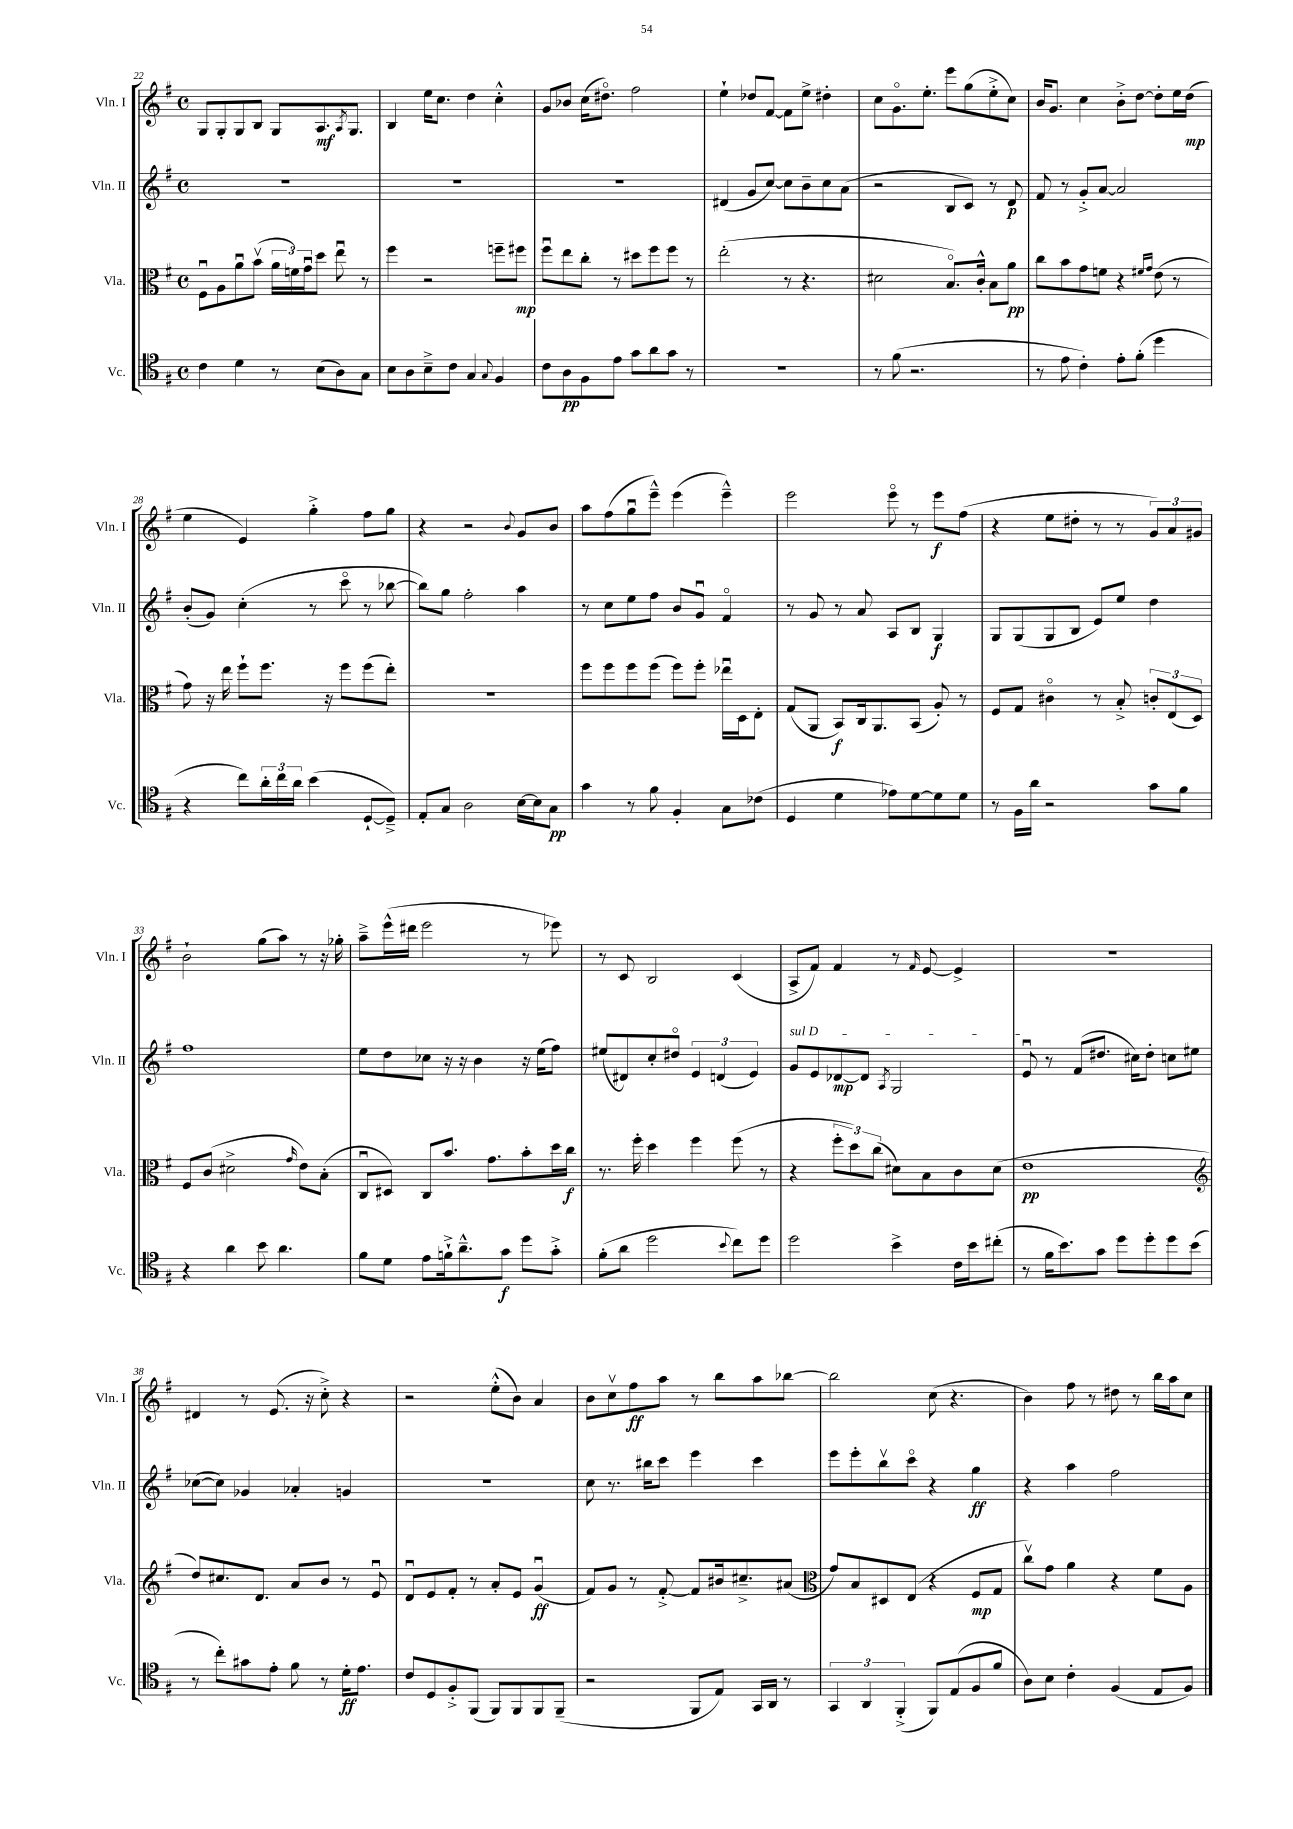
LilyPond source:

<<
\new StaffGroup <<
\new Staff = "s0" \with { instrumentName = "Vln. I" shortInstrumentName = "Vln. I" } {
    \clef treble \key g \major \defaultTimeSignature \time 4/4
    g8 g8-. g8 b8 g8 a8.\mf \acciaccatura { a8 } g8. |
    b4 e''16 c''8. d''4 c''4-.-^ |
    g'8 bes'8 c''16( dis''8.\flageolet) fis''2 |
    e''4-! des''8 fis'8~ fis'8 e''8-> dis''4-. |
    c''8 g'8.\flageolet e''8.-. e'''8 g''8( e''8-.-> c''8) |
    b'16 g'8. c''4 b'8-.-> d''8~ d''8-. e''16 d''16\mp( |
    e''4 e'4) g''4-.-> fis''8 g''8 |
    r4 r2 \appoggiatura { b'8 } g'8 b'8 |
    a''8 fis''8( g''8\downbow e'''8---^) e'''4( e'''4---^) |
    e'''2 e'''8\flageolet r8 e'''8\f fis''8( |
    r4 e''8 dis''8-. r8 r8 \tuplet 3/2 { g'8) a'8 gis'8 } |
    b'2-! g''8( a''8) r8 r16 ges''16-. |
    a''8---> e'''16-^( dis'''16 e'''2 r8 ees'''8) |
    r8 c'8 b2 c'4( |
    a8-> fis'8) fis'4 r8 \grace { fis'16 } e'8~ e'4-> |
    r1 |
    dis'4 r8 e'8.( r16 c''8-.->) r4 |
    r2 e''8-.-^( b'8) a'4 |
    b'8 c''8\upbow fis''8\ff a''8 r8 b''8 a''8 bes''8~ |
    bes''2 c''8( r4. |
    b'4) fis''8 r8 dis''8 r8 b''16 a''16 c''8 \bar "|." |
}
\new Staff = "s1" \with { instrumentName = "Vln. II" shortInstrumentName = "Vln. II" } {
    \clef treble \key g \major \defaultTimeSignature \time 4/4
    R1 |
    R1 |
    R1 |
    dis'4( g'8 c''8~) c''8 b'8-- c''8 a'8( |
    r2 b8 c'8) r8 d'8\p |
    fis'8 r8 g'8-.-> a'8~ a'2 |
    b'8-.( g'8) c''4-.( r8 c'''8\flageolet r8 bes''8~ |
    bes''8) g''8 fis''2-. a''4 |
    r8 c''8 e''8 fis''8 b'8 g'8\downbow fis'4\flageolet |
    r8 g'8 r8 a'8 a8 b8 g4\f |
    g8 g8( g8 b8 e'8) e''8 d''4 |
    fis''1 |
    e''8 d''8 ces''8 r16 r16 b'4 r16 e''16( fis''8) |
    eis''8( dis'8) c''8-. dis''8\flageolet \tuplet 3/2 { e'4 d'4( e'4) } |
    \once \override TextSpanner.bound-details.left.text = \markup { \italic "sul D" } g'8\startTextSpan e'8 des'8~\mp des'8 \acciaccatura { a8 } g2 |
    e'8\downbow\stopTextSpan r8 fis'8( dis''8. cis''16) dis''8-. c''8 eis''8 |
    ces''8~( ces''8) ges'4 aes'4-. g'4 |
    R1 |
    c''8 r8. bis''16 c'''8 e'''4 c'''4 |
    e'''8 e'''8-. b''8\upbow c'''8\flageolet r4 g''4\ff |
    r4 a''4 fis''2 \bar "|." |
}
\new Staff = "s2" \with { instrumentName = "Vla." shortInstrumentName = "Vla." } {
    \clef alto \key g \major \defaultTimeSignature \time 4/4
    fis8\downbow a8 a'8\downbow b'8\upbow( \tuplet 3/2 { a'16 f'16) g'16\downbow } d''8 e''8\downbow r8 |
    fis''4 r2 f''8-- fis''8\mp |
    fis''8\downbow e''8 c''8-. r8 dis''8 fis''8 fis''8 r8 |
    e''2-.( r8 r4. |
    dis'2 b8.\flageolet) c'16-.-^ b8 a'8\pp |
    c''8 b'8 g'8 f'8 r4 \grace { fis'16 g'16 } e'8( r8 |
    g'8) r16 e''16 fis''8-! fis''8. r16 fis''8 fis''8( e''8-.) |
    R1 |
    fis''8 fis''8 fis''8 fis''8( fis''8) fis''8-. ees''16\downbow d16 e8-. |
    g8( a,8 b,8\f) c16 a,8. b,8( a8-.) r8 |
    fis8 g8 cis'4\flageolet r8 b8-.-> \tuplet 3/2 { c'8-. e8( d8) } |
    fis8 c'8( dis'2-> \grace { g'16 } e'8) b8-.( |
    c8\downbow dis8) c8 b'8. g'8. b'8-. d''16 c''16\f |
    r8. fis''16-. d''4 fis''4 fis''8( r8 |
    r4 \tuplet 3/2 { fis''8-. d''8) c''8( } dis'8) b8 c'8 dis'8( |
    e'1\pp |
    \clef treble d''8) cis''8. d'8. a'8 b'8 r8 e'8\downbow |
    d'8\downbow e'8 fis'8-. r8 a'8-. e'8 g'4\downbow\ff( |
    fis'8) g'8 r8 fis'8~-.-> fis'8 bis'16 cis''8.---> ais'8( |
    \clef alto g'8) b8 dis8 e8( r4 fis8\mp g8 |
    c''8\upbow) g'8 a'4 r4 fis'8 a8 \bar "|." |
}
\new Staff = "s3" \with { instrumentName = "Vc." shortInstrumentName = "Vc." } {
    \clef tenor \key g \major \defaultTimeSignature \time 4/4
    c'4 d'4 r8 b8( a8) g8 |
    b8 a8 b8---> c'8 g4 \appoggiatura { g8 } fis4 |
    c'8 a8\pp fis8 e'8 g'8 a'8 g'8 r8 |
    R1 |
    r8 fis'8( r2. |
    r8 e'8 c'4-.) e'8-. fis'8-.( d''4 |
    r4 c''8) \tuplet 3/2 { a'16-. c''16 a'16 } b'4( d8~-! d8--->) |
    e8-. g8 a2 b16~ b16 g8\pp |
    g'4 r8 fis'8 fis4-. g8 ces'8( |
    d4 d'4 ees'8) d'8~ d'8 d'8 |
    r8 fis16 a'16 r2 g'8 fis'8 |
    r4 a'4 b'8 a'4. |
    fis'8 d'8 e'8 f'16-!-> a'8.---^ g'8\f d''8 g'8-.-> |
    fis'8-.( a'8 d''2 \appoggiatura { b'8 } c''8) d''8 |
    d''2 b'4-> c'16 b'16 cis''8-.( |
    r8 fis'16 b'8.) g'8 d''8 d''8-. d''8 b'8( |
    r8 c''8-.) gis'8 e'8-. fis'8 r8 d'16-.\ff e'8. |
    c'8 d8 fis8-.-> fis,8( fis,8) fis,8 fis,8 fis,8--( |
    r2 fis,8 e8) g,16 a,16 r8 |
    \tuplet 3/2 { g,4 a,4 fis,4-.->( } fis,8) e8( fis8 fis'8 |
    a8) b8 c'4-. fis4( e8 fis8) \bar "|." |
}
>>
>>
\layout { \context { \Score currentBarNumber = #22 } }
